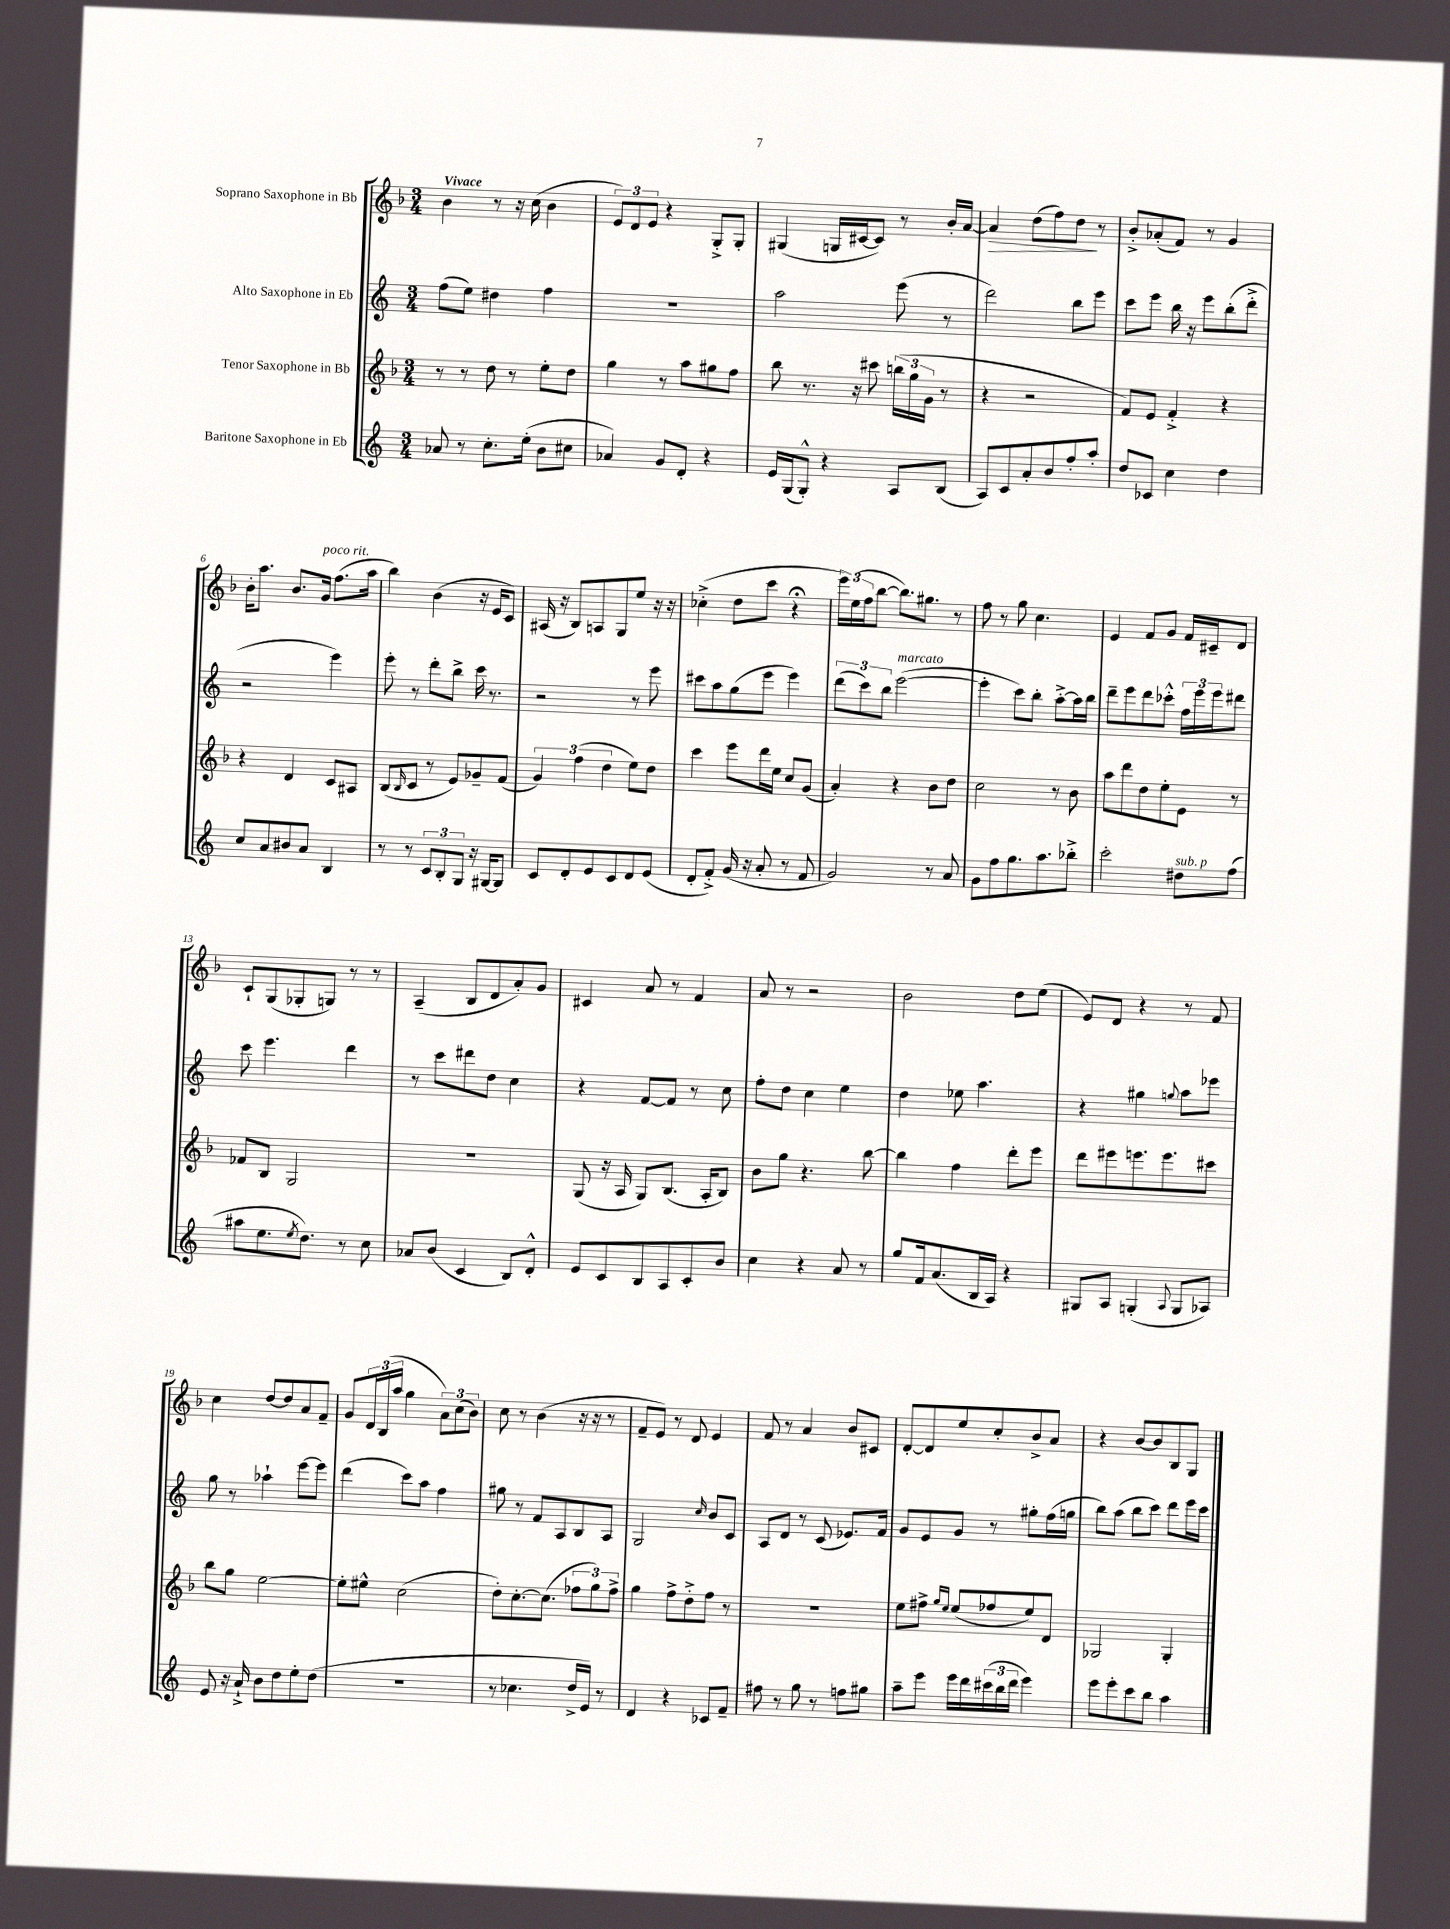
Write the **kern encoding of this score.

**kern	**kern	**kern	**kern
*staff4	*staff3	*staff2	*staff1
*clefG2	*clefG2	*clefG2	*clefG2
*k[]	*k[b-]	*k[]	*k[b-]
*M3/4	*M3/4	*M3/4	*M3/4
8a-	8r	(8ff	4b-
8r	8r	8ee)	.
8.cc'	8dd	4dd#	8r
.	8r	.	16r
(16ee'	.	.	(16cc
8b	8ee'	4ff	4b-
8cc#	8dd	.	.
=	=	=	=
4a-)	4gg	2.r	12e)
.	.	.	12d
.	.	.	12e
8g	8r	.	4r
8d'	8aa	.	.
4r	8gg#	.	8G'^
.	8ff	.	8G'
=	=	=	=
16e	8bb-	2aa	(4G#
(16G	.	.	.
8G'^^)	8.r	.	.
4r	.	.	16G
.	16r	.	[16c#
.	8ccc#	.	8c#])
8A	(24bb	(8eee	8r
.	24gg	.	.
.	24g	.	.
(8B	8r	8r	16b-'
.	.	.	[16a
=	=	=	=
8A)	4r	2ddd)	4a]
8c	.	.	.
8a'	2r	.	(8dd
8b	.	.	8ff)
8ff'	.	8bb	8dd
8aa'	.	8eee	8r
=	=	=	=
8dd	8f)	8ccc	8b-'^
8c-	8e	8eee	(8a-'
4cc	4f'^	16bb	8f)
.	.	16r	.
.	.	8eee	8r
4dd	4r	(8bb'	4g
.	.	8ddd'^	.
=	=	=	=
8cc	4r	2r	16b-'
.	.	.	8.aa
8a	.	.	.
8b#	4d	.	8.b-
8a	.	.	.
.	.	.	16g
4B	8c	4eee)	(8.ff
.	8A#	.	.
.	.	.	16aa
=	=	=	=
8r	(8B-	8eee'	4bb-)
.	16qqB-	.	.
8r	8c	8r	.
12c	8r	8ddd'	(4b-
12B'	.	.	.
.	8e)	8bb^	.
12G	.	.	.
16r	8g-~	16ccc	16r
[16G#	.	8.r	16e
8G#]	(8f	.	8c)
=	=	=	=
8c	6g)	2r	(16A#
.	.	.	16r
8d'	.	.	8B-)
.	(6ff	.	.
8e	.	.	8A
.	6dd	.	.
8c	.	.	8G
8d	8ee)	8r	8ee
(8e	8dd	8eee	16r
.	.	.	16r
=	=	=	=
8d'	4ccc	8ccc#	(4cc-'^
8f'^)	.	8aa	.
(16g	8eee	(8gg	8dd
16r	.	.	.
8a'	16ddd	8eee	8ccc
.	16ee	.	.
8r	8cc	4eee)	4r;
8f	(8g	.	.
=	=	=	=
2g)	4a')	(12ddd	24eee)
.	.	.	(24ee
.	.	12ccc)	24ff
.	.	.	[8bb-
.	.	12bb	.
.	4r	([2eee	8.bb-])
.	.	.	8.gg#
8r	8b-	.	.
8a	8dd	.	8r
=	=	=	=
8g	2cc	4eee']	8ff
8ff	.	.	8r
8.gg	.	8ccc)	8gg
.	.	8bb'	4.cc
8.aa	.	.	.
.	8r	[8aa'^	.
8bb-'^	8b-	16aa]	.
.	.	16bb	.
=	=	=	=
2ccc'	8aa	8ddd~	4e
.	8ddd	8eee	.
.	8dd	8ddd	8f
.	8ee'	8ccc-'^^	8g
8dd#	8e	24ff	16f
.	.	24eee	.
.	.	.	16c#~
.	.	24eee	.
(8ff	8r	8ddd#	8d
=	=	=	=
8aa#	8f-	8ccc	8c`
8.ee	8B-	4.eee	(8G
.	2G	.	8G-'
8qee	.	.	.
8.dd)	.	.	.
.	.	.	8G)
8r	.	4ddd	8r
8cc	.	.	8r
=	=	=	=
8a-	2.r	8r	(4A~
(8b	.	8ccc	.
4c	.	8ddd#	8B-
.	.	8dd	8d
8B)	.	4cc	8a')
8d'^^	.	.	8g
=	=	=	=
8e	(8G	4r	4c#
8c	16r	.	.
.	16A	.	.
8B	8G)	[8f	8a
8A	(8.B-	8f]	8r
8c'	.	8r	4f
.	16A'	.	.
8b	8B-)	8cc	.
=	=	=	=
4cc	8b-	8ff'	8a
.	8gg	8dd	8r
4r	4.r	4cc	2r
8a	.	4ee	.
8r	[8bb-	.	.
=	=	=	=
8gg	4bb-]	4dd	2b-
16f	.	.	.
(8.a	.	.	.
.	4ff	8ee-	.
16B	.	4.aa	.
16A)	.	.	.
4r	8ddd'	.	8dd
.	8eee	.	(8ee
=	=	=	=
8G#	8ddd	4r	8e)
8A	8eee#	.	8d
(4G'	8.eee	4gg#	4r
.	8.eee	.	.
8qqA	.	8qqgg	.
8G	.	8aa	8r
8A-)	8ccc#	8eee-	8f
=	=	=	=
8e	8bb-	8gg	4cc
16r	8gg	8r	.
16a`^	.	.	.
8b	[2ee	4aa-`	[8dd
8dd	.	.	8dd]
8ee'	.	[8eee	8a
(8dd	.	8eee]	8f~
=	=	=	=
2.r	8ee']	(4ddd	8g
.	8ee#^^	.	24d
.	.	.	(24B-
.	.	.	24aa
.	(2cc	8ccc)	4gg
.	.	8aa	.
.	.	4ff	12a)
.	.	.	(12cc
.	.	.	12b-)
=	=	=	=
8r	8dd')	8gg#	8cc
4.cc-	[8.cc'	8r	8r
.	.	8f	(4b-
.	(8.cc]	.	.
.	.	8A	.
16dd^	12ff-	8B	16r
16e)	.	.	16r
.	12gg)	.	.
8r	.	8A	8r
.	12ff-^	.	.
=	=	=	=
4d	4gg	2G	8f~
.	.	.	8e)
4r	8ff^	.	8r
.	8dd'^	.	8d
.	.	16qqcc	.
8c-	8ff	8b	4e
8f~	8r	8c	.
=	=	=	=
8ff#	2.r	8A	8f
8r	.	8d	8r
8gg	.	8r	4a
8r	.	(8c	.
8ff	.	8.e-)	8b-
8gg#	.	.	8c#
.	.	16f	.
=	=	=	=
8aa~	8ee	8g	[8d'
8eee	8ff#^	8e	8d]
.	16qqgg	.	.
.	16qqee	.	.
16eee	(8ee	8g	8ee
16ddd	.	.	.
(24ccc#	8ff-	8r	8cc'
24bb	.	.	.
24ddd	.	.	.
4eee)	8ee)	8gg#'	8b-^
.	8d	(16ff	8a
.	.	16gg	.
=	=	=	=
8eee	2G-	8bb)	4r
8eee'	.	(8aa	.
8ccc	.	8bb	[8b-
8bb	.	8ccc)	8b-]
4aa	4G-'	8ddd	8B-
.	.	16eee	8G
.	.	16ccc	.
==	==	==	==
*-	*-	*-	*-
